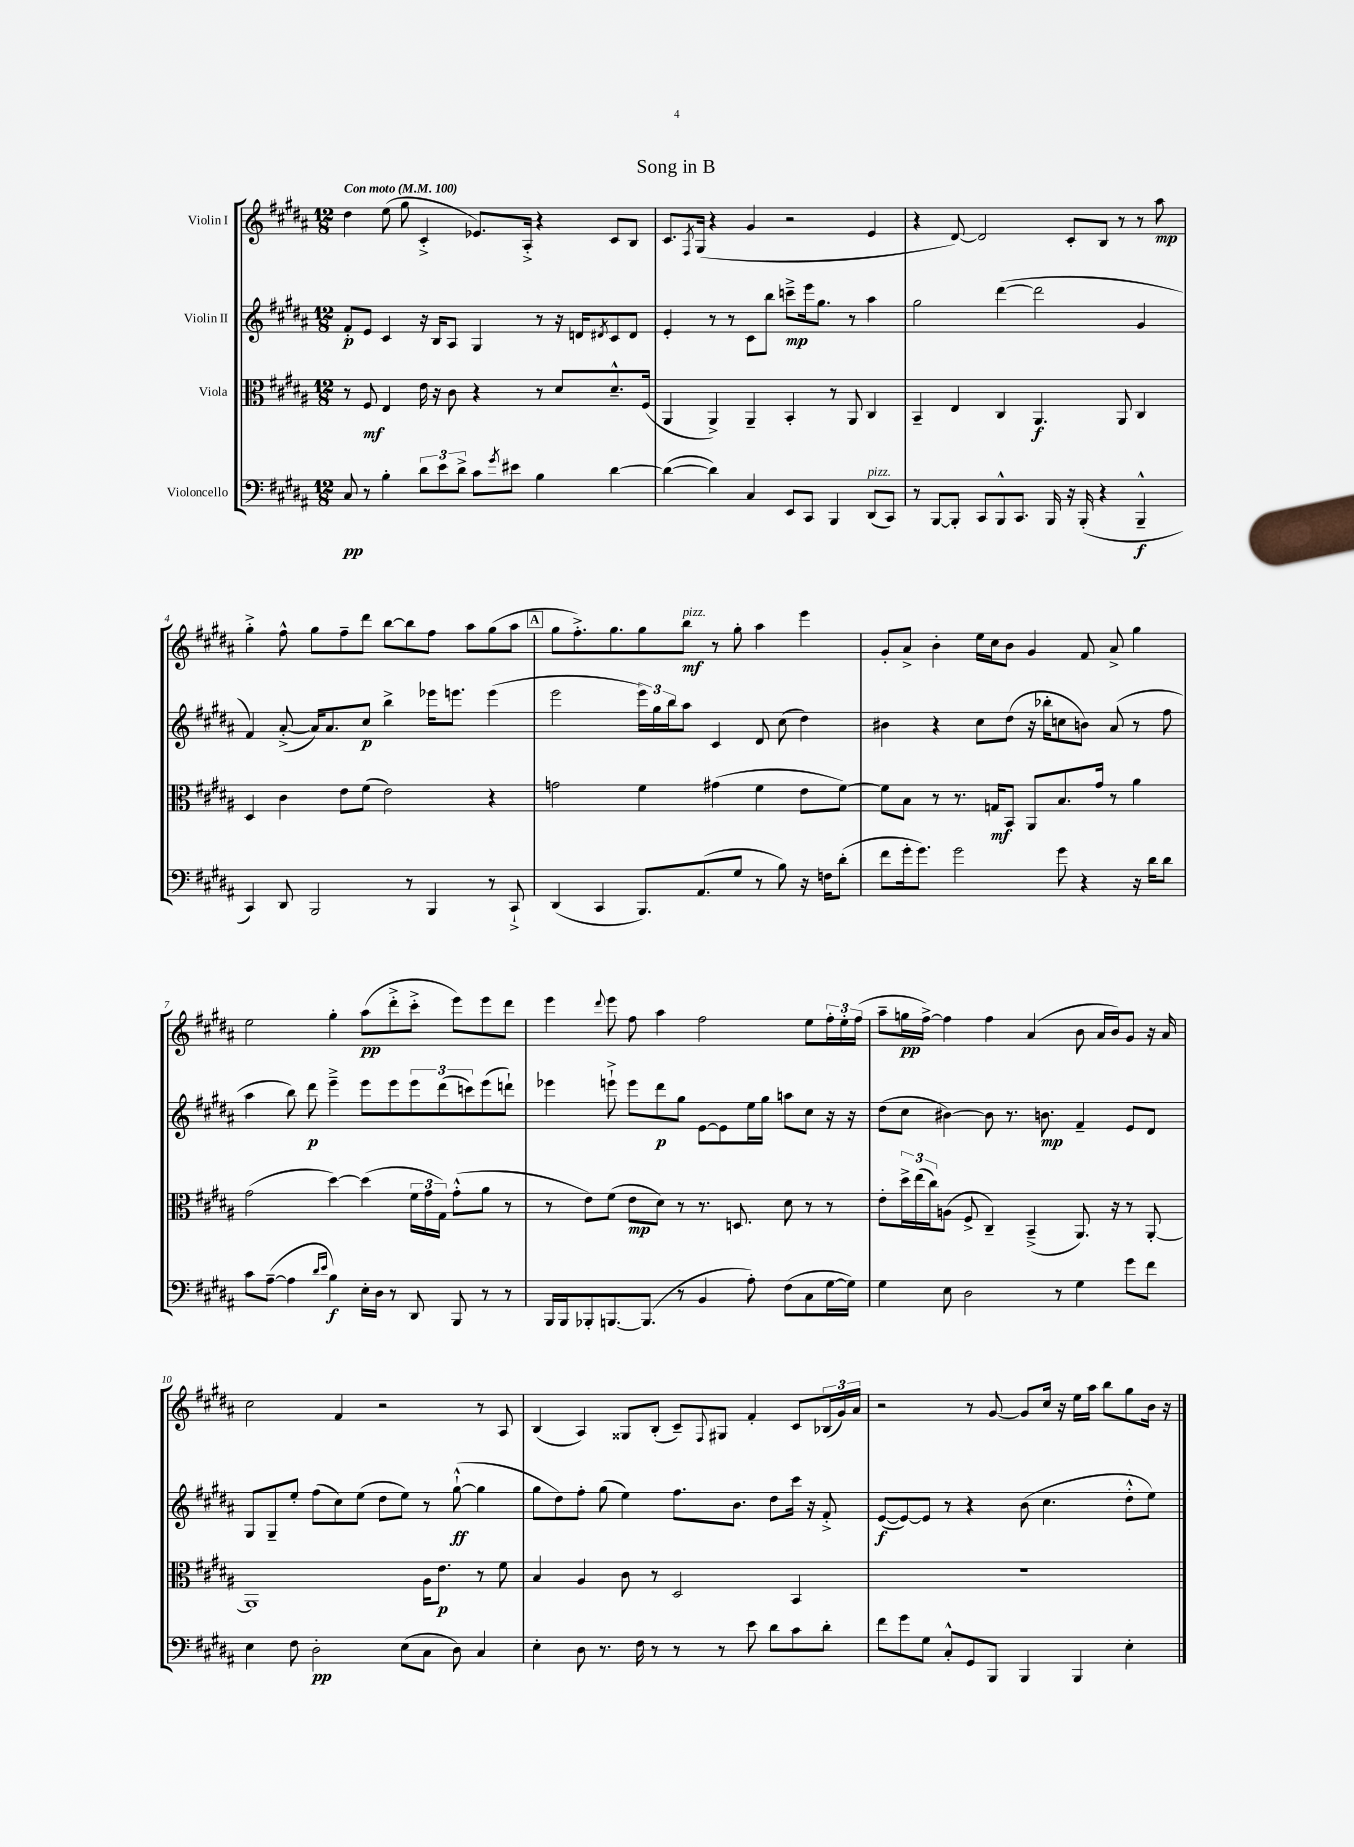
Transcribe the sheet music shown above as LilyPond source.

\header { title = "Song in B" }
<<
\new StaffGroup <<
\new Staff = "s0" \with { instrumentName = "Violin I" } {
    \clef treble \key b \major \numericTimeSignature \time 12/8 \tempo "Con moto" 4 = 100
    dis''4 e''8( gis''8 cis'4-.-> ees'8.) ais16-.-> r4 cis'8 b8 |
    cis'8. \acciaccatura { fis8 } gis16( r4 gis'4 r2 e'4 |
    r4 dis'8~) dis'2 cis'8-. b8 r8 r8 ais''8\mp |
    gis''4-.-> fis''8-^ gis''8 fis''8-- dis'''8 b''8~ b''8 fis''8 ais''8 gis''8( ais''8 |
    \mark \markup { \box "A" } gis''8 fis''8.-.->) gis''8. gis''8 b''8\mf^\markup { \italic "pizz." } r8 gis''8-. ais''4 e'''4 |
    gis'8-. ais'8-> b'4-. e''16 cis''16 b'8 gis'4 fis'8 ais'8-> gis''4 |
    e''2 gis''4-. ais''8\pp( dis'''8-.-> cis'''8-.-> e'''8) e'''8 dis'''8 |
    e'''4 \appoggiatura { dis'''8 } e'''8 fis''8 ais''4 fis''2 e''8 \tuplet 3/2 { fis''16-. e''16-. fis''16( } |
    ais''8-- g''16\pp fis''16~->) fis''4 fis''4 ais'4( b'8 ais'16 b'16) gis'8 r16 ais'16 |
    cis''2 fis'4 r2 r8 ais8 |
    b4( ais4) gisis8 b8-.( cis'8--) \appoggiatura { fis8 } gis8 fis'4-. cis'8 \tuplet 3/2 { bes16( gis'16) ais'16 } |
    r2 r8 gis'8~ gis'8 cis''16 r16 e''16 ais''16 b''8 gis''8 b'16 r16 \bar "|." |
}
\new Staff = "s1" \with { instrumentName = "Violin II" } {
    \clef treble \key b \major \numericTimeSignature \time 12/8
    fis'8-.\p e'8 cis'4 r16 b16 ais8 gis4 r8 r16 d'16 \acciaccatura { dis'8 } cis'8 dis'8 |
    e'4-. r8 r8 cis'8 b''8 c'''8--->\mp e'''16 gis''8. r8 ais''4 |
    gis''2 dis'''4~( dis'''2 gis'4 |
    fis'4) ais'8~-.->( ais'16) ais'8. cis''8\p b''4-> ees'''16 e'''8. e'''4( |
    \mark \markup { \box "A" } e'''2 \tuplet 3/2 { e'''16) gis''16 b''16 } ais''8 cis'4 dis'8 cis''8( dis''4) |
    bis'4 r4 cis''8 dis''8( r16 bes''16-. c''8 b'8) ais'8( r8 fis''8 |
    ais''4 b''8) dis'''8\p e'''4---> e'''8 e'''8 \tuplet 3/2 { e'''8 dis'''8( c'''8) } e'''8( d'''8-!) |
    ees'''4 e'''8-!-> e'''8 dis'''8\p gis''8 e'8~ e'8 e''16 gis''16 a''8 cis''8 r16 r16 |
    dis''8( cis''8 bis'4~) bis'8 r8. b'8.\mp fis'4-- e'8 dis'8 |
    gis8 gis8-- e''8-. fis''8( cis''8) e''8( dis''8 e''8) r8 gis''8~-!-^\ff( gis''4 |
    gis''8 dis''8) fis''8-. gis''8( e''4) fis''8. b'8. dis''8 cis'''16 r16 fis'8-.-> |
    e'8~\f( e'8~) e'8 r8 r4 b'8( cis''4. dis''8-.-^ e''8) \bar "|." |
}
\new Staff = "s2" \with { instrumentName = "Viola" } {
    \clef alto \key b \major \numericTimeSignature \time 12/8
    r8 fis8\mf e4 e'16 r16 cis'8 r4 r8 dis'8 dis'8.---^ fis16( |
    ais,4 ais,4->) ais,4-- b,4-. r8 ais,8 cis4 |
    b,4-- e4 cis4 ais,4.\f ais,8 cis4 |
    dis4 cis'4 e'8 fis'8( e'2) r4 |
    \mark \markup { \box "A" } g'2 fis'4 gis'4( fis'4 e'8 fis'8~) |
    fis'8 b8 r8 r8. g16\mf b,8 ais,8 b8. gis'16 r8 ais'4 |
    gis'2( dis''4~) dis''4( \tuplet 3/2 { fis'16 gis'16 gis16) } gis'8-.-^( ais'8 r8 |
    r8 e'8) fis'8( e'8\mp dis'8) r8 r8. d8. dis'8 r8 r8 |
    e'8-. \tuplet 3/2 { dis''16-> e''16( cis''16) } a8( fis8-> cis4--) b,4--->( ais,8.) r16 r8 ais,8~-. |
    ais,1 ais16 e'8.\p r8 fis'8 |
    b4 ais4 cis'8 r8 dis2 b,4 |
    R1. \bar "|." |
}
\new Staff = "s3" \with { instrumentName = "Violoncello" } {
    \clef bass \key b \major \numericTimeSignature \time 12/8
    cis8\pp r8 b4-. \tuplet 3/2 { dis'8 e'8 dis'8-> } cis'8 \acciaccatura { gis'8 } eis'8 b4 dis'4~ |
    dis'4~( dis'4) cis4 e,8 cis,8 b,,4 dis,8^\markup { \italic "pizz." }( cis,8) |
    r8 b,,8~ b,,8-. cis,8 b,,8-^ cis,8. b,,16 r16 b,,16-.( r4 b,,4---^\f |
    cis,4) dis,8 b,,2 r8 b,,4 r8 cis,8-!-> |
    \mark \markup { \box "A" } dis,4( cis,4 b,,8.) ais,8.( gis8 r8 b8) r16 f16 dis'8-.( |
    fis'8 gis'16-. gis'8.) gis'2 gis'8 r4 r16 dis'16 dis'8 |
    cis'8 ais8~--( ais4 \grace { dis'16 e'16 } b4\f) e16-. dis16 r8 dis,8 b,,8 r8 r8 |
    b,,16 b,,16 bes,,8-. b,,8.~ b,,8.( r8 b,4 ais8-.) fis8( cis8 gis16~ gis16) |
    gis4 e8 dis2 r8 gis4 gis'8 fis'8 |
    e4 fis8 dis2-.\pp e8( cis8 dis8) cis4 |
    e4-. dis8 r8. fis16 r8 r8 r8 e'8 dis'8 cis'8 dis'8-. |
    fis'8 gis'8 gis8 cis8-.-^ gis,8 b,,8 b,,4 b,,4 e4-. \bar "|." |
}
>>
>>
